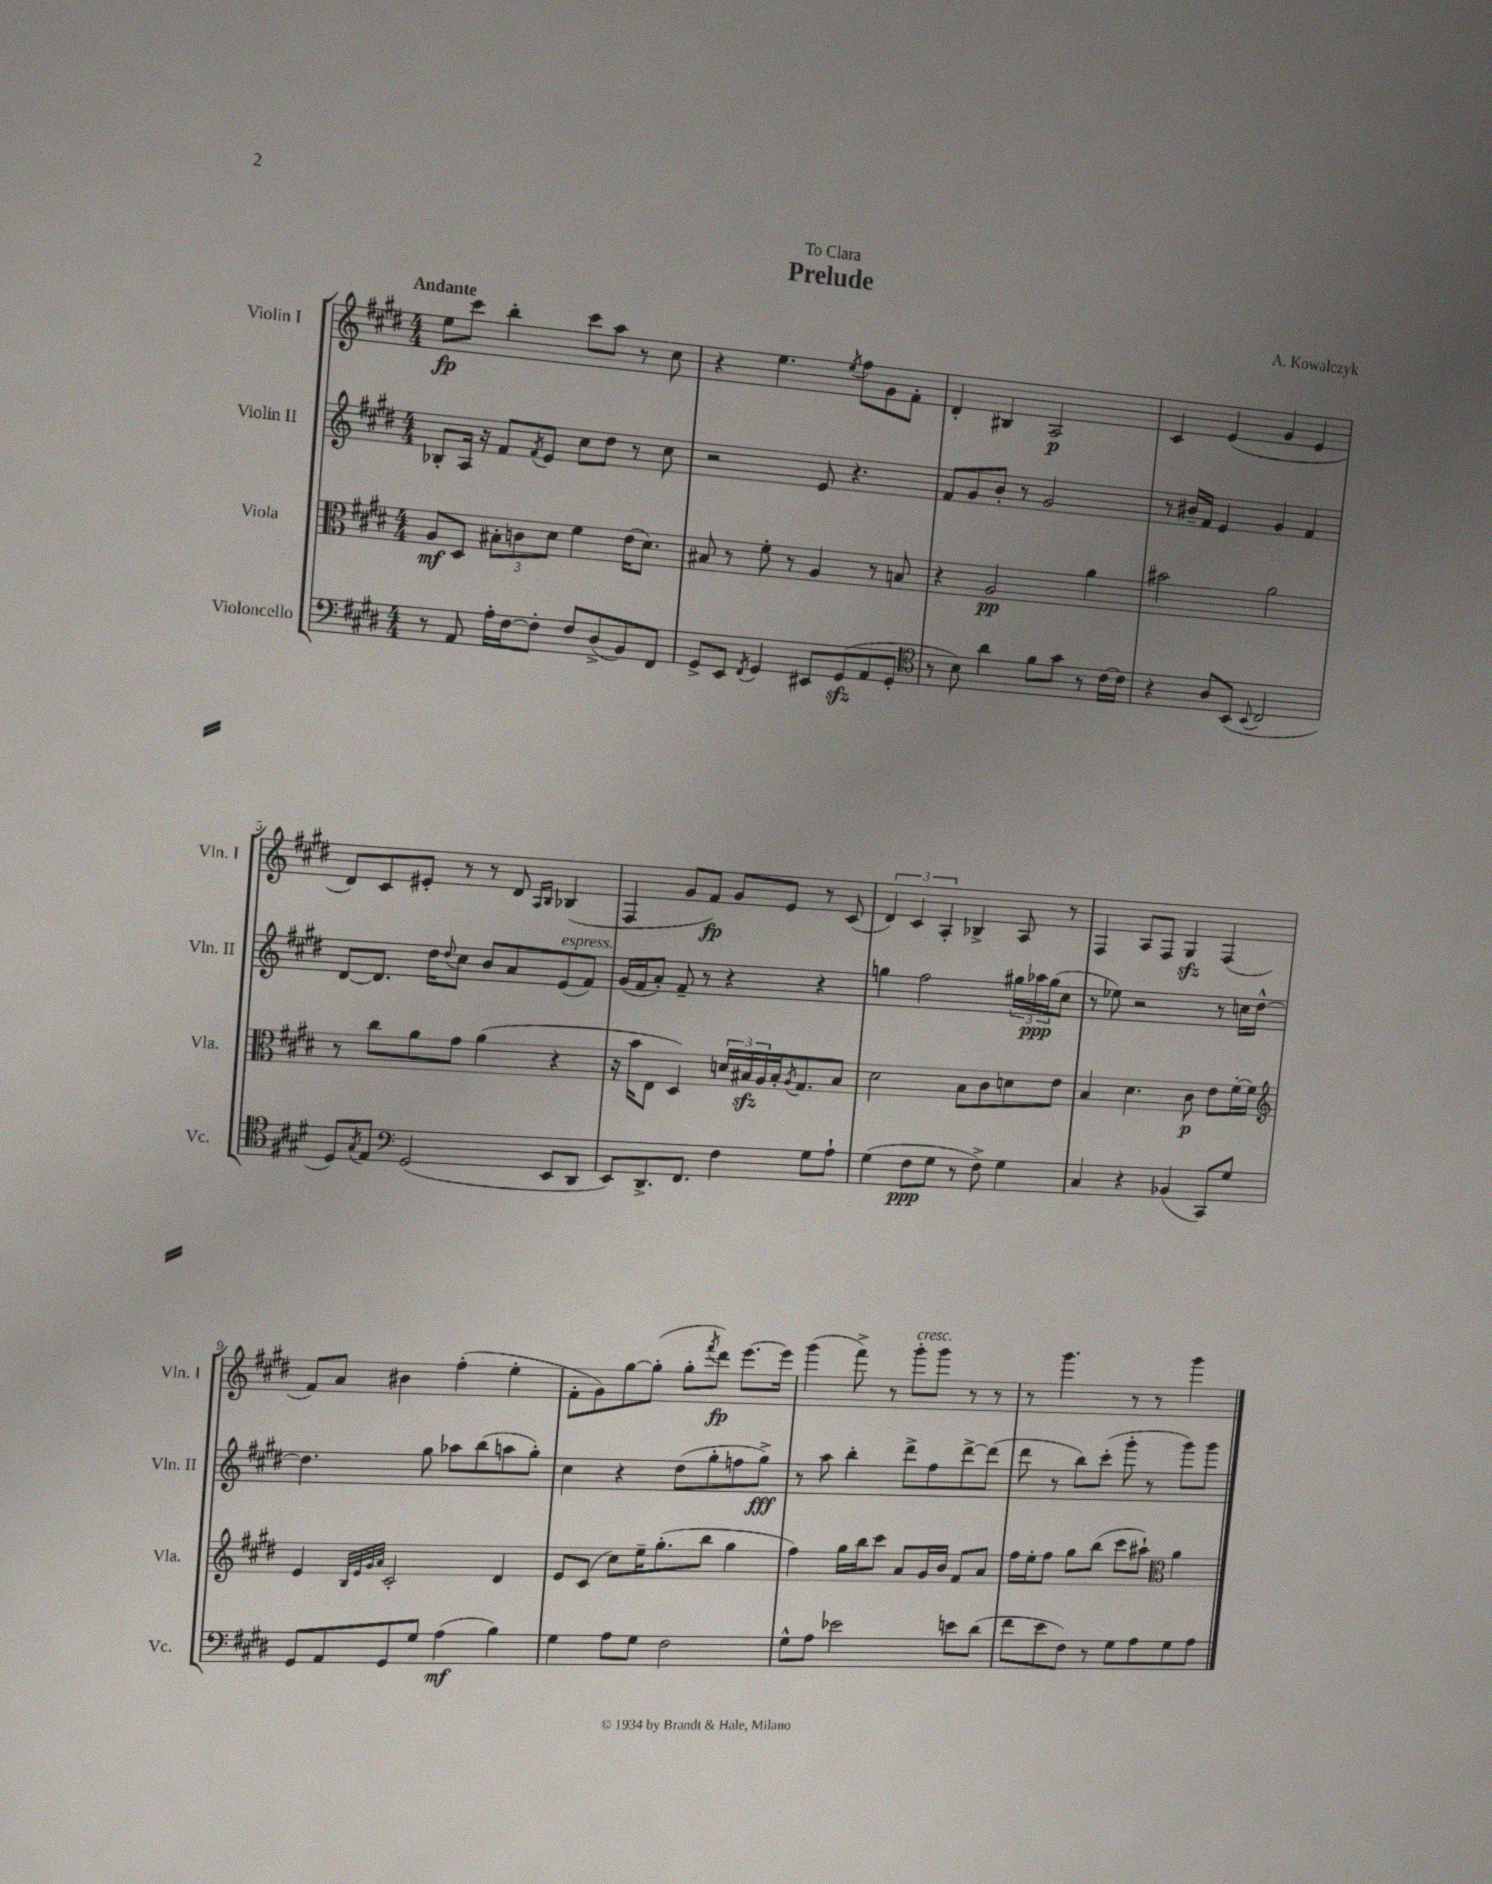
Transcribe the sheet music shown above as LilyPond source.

\header { title = "Prelude" composer = "A. Kowalczyk" dedication = "To Clara" }
<<
\new StaffGroup <<
\new Staff = "s0" \with { instrumentName = "Violin I" shortInstrumentName = "Vln. I" } {
    \clef treble \key e \major \numericTimeSignature \time 4/4 \tempo "Andante"
    e''8\fp cis'''8 b''4-. cis'''8 a''8 r8 cis''8 |
    r4 e''4. \acciaccatura { e''8 } fis''8 gis'8 fis'8-. |
    dis'4-. bis4 a2\p |
    cis'4 e'4( gis'4 e'4 |
    dis'8) cis'8 eis'8-. r8 r8 dis'8 \grace { a16 b16 } bes4( |
    fis4 gis'8 fis'8\fp) gis'8 e'8 r8 cis'8( |
    \tuplet 3/2 { dis'4) cis'4 a4-. } bes4-> a8 r8 |
    fis4 a8 fis8 gis4\sfz fis4( |
    fis'8) a'8 bis'4 fis''4-.( e''4-. |
    fis'8-. gis'8) gis''8~ gis''8-.( gis''8-. \acciaccatura { fis'''8 } dis'''8\fp) e'''8.~ e'''16 |
    gis'''4( fis'''8->) r8 gis'''8-.^\markup { \italic "cresc." } gis'''8 r8 r8 |
    r8 gis'''4. r8 r8 gis'''4 \bar "|." |
}
\new Staff = "s1" \with { instrumentName = "Violin II" shortInstrumentName = "Vln. II" } {
    \clef treble \key e \major \numericTimeSignature \time 4/4
    bes8-. a16 r16 fis'8 \acciaccatura { fis'8 } e'8 cis''8 dis''8 r8 cis''8 |
    r2 e'8 r4. |
    fis'8 gis'8 b'8-. r8 gis'2 |
    r8 bis'16-- fis'16 e'4 gis'4 fis'4 |
    dis'8~ dis'8. dis''16 \appoggiatura { dis''8 } cis''8 b'8 a'8 e'8^\markup { \italic "espress." }( fis'8) |
    gis'16( fis'16 a'8-.) fis'8-- r8 r4 r4 |
    g''4 fis''2 \tuplet 3/2 { gis''16 aes''16\ppp gis''16( } cis''8 |
    r8 ees''8) r2 r8 c''16 dis''16~-^ |
    dis''4. gis''8 aes''8 b''8( a''8 gis''8-.) |
    cis''4 r4 dis''8( gis''8-. f''8 gis''8->\fff) |
    r8 a''8 b''4-. dis'''8-> fis''8 dis'''8~-> dis'''8( |
    dis'''8 r8 b''8) cis'''8-.( gis'''8-. r8 gis'''8) gis'''8 \bar "|." |
}
\new Staff = "s2" \with { instrumentName = "Viola" shortInstrumentName = "Vla." } {
    \clef alto \key e \major \numericTimeSignature \time 4/4
    a8\mf dis8 \tuplet 3/2 { bis8-. c'8 dis'8 } fis'4 e'16( dis'8.) |
    bis8 r8 fis'8-. r8 a4 r8 b8 |
    r4 a2\pp a'4 |
    bis'2 a'2 |
    r8 cis''8 a'8 gis'8 a'4( r4 |
    r16 b'16 e8 dis4) \tuplet 3/2 { d'16 bis16\sfz a16 } bis16-. \acciaccatura { a8 } gis8. bis8 |
    dis'2 b8 cis'8 d'8 e'8 |
    b4 dis'4. cis'8\p e'8 fis'16~-. fis'16 |
    \clef treble e'4 \grace { b32 e'32 gis'32 a'32 } cis'2-. dis'4 |
    e'8 cis'8( cis''8) e''16-- gis''8.-.( b''8 gis''4 |
    fis''4) gis''16 b''16 cis'''8 a'8 gis'16 b'16 fis'8 a'8 |
    fis''16 e''16-. fis''8 gis''8 b''8( cis'''8 ais''8-!) \clef alto a'4 \bar "|." |
}
\new Staff = "s3" \with { instrumentName = "Violoncello" shortInstrumentName = "Vc." } {
    \clef bass \key e \major \numericTimeSignature \time 4/4
    r8 a,8 a16-. fis16~ fis8-. fis8 dis8->( b,8) fis,8 |
    gis,8-> e,8 \acciaccatura { fis,8 } gis,4 eis,8 gis,8\sfz( a,8 gis,8-. |
    \clef tenor r8 b8) a'4 fis'8 gis'8 r8 cis'16~ cis'16 |
    r4 a8 b,8( \appoggiatura { b,8 } cis2 |
    dis8) \acciaccatura { gis8 } e8 \clef bass gis,2( e,8 dis,8 |
    e,8) dis,8.-> fis,8. fis4 gis8 a8-! |
    gis4( fis8\ppp gis8 r8 fis8->) gis4 |
    cis4 r4 bes,4( cis,8) gis8 |
    gis,8 a,8 gis,8 gis8 a4\mf( b4) |
    gis4 a8 gis8 fis2 |
    gis8-^ a8 ees'2 e'8 dis'8( |
    fis'8 e'8 fis8) r8 gis8 a8 gis8 a8 \bar "|." |
}
>>
>>
